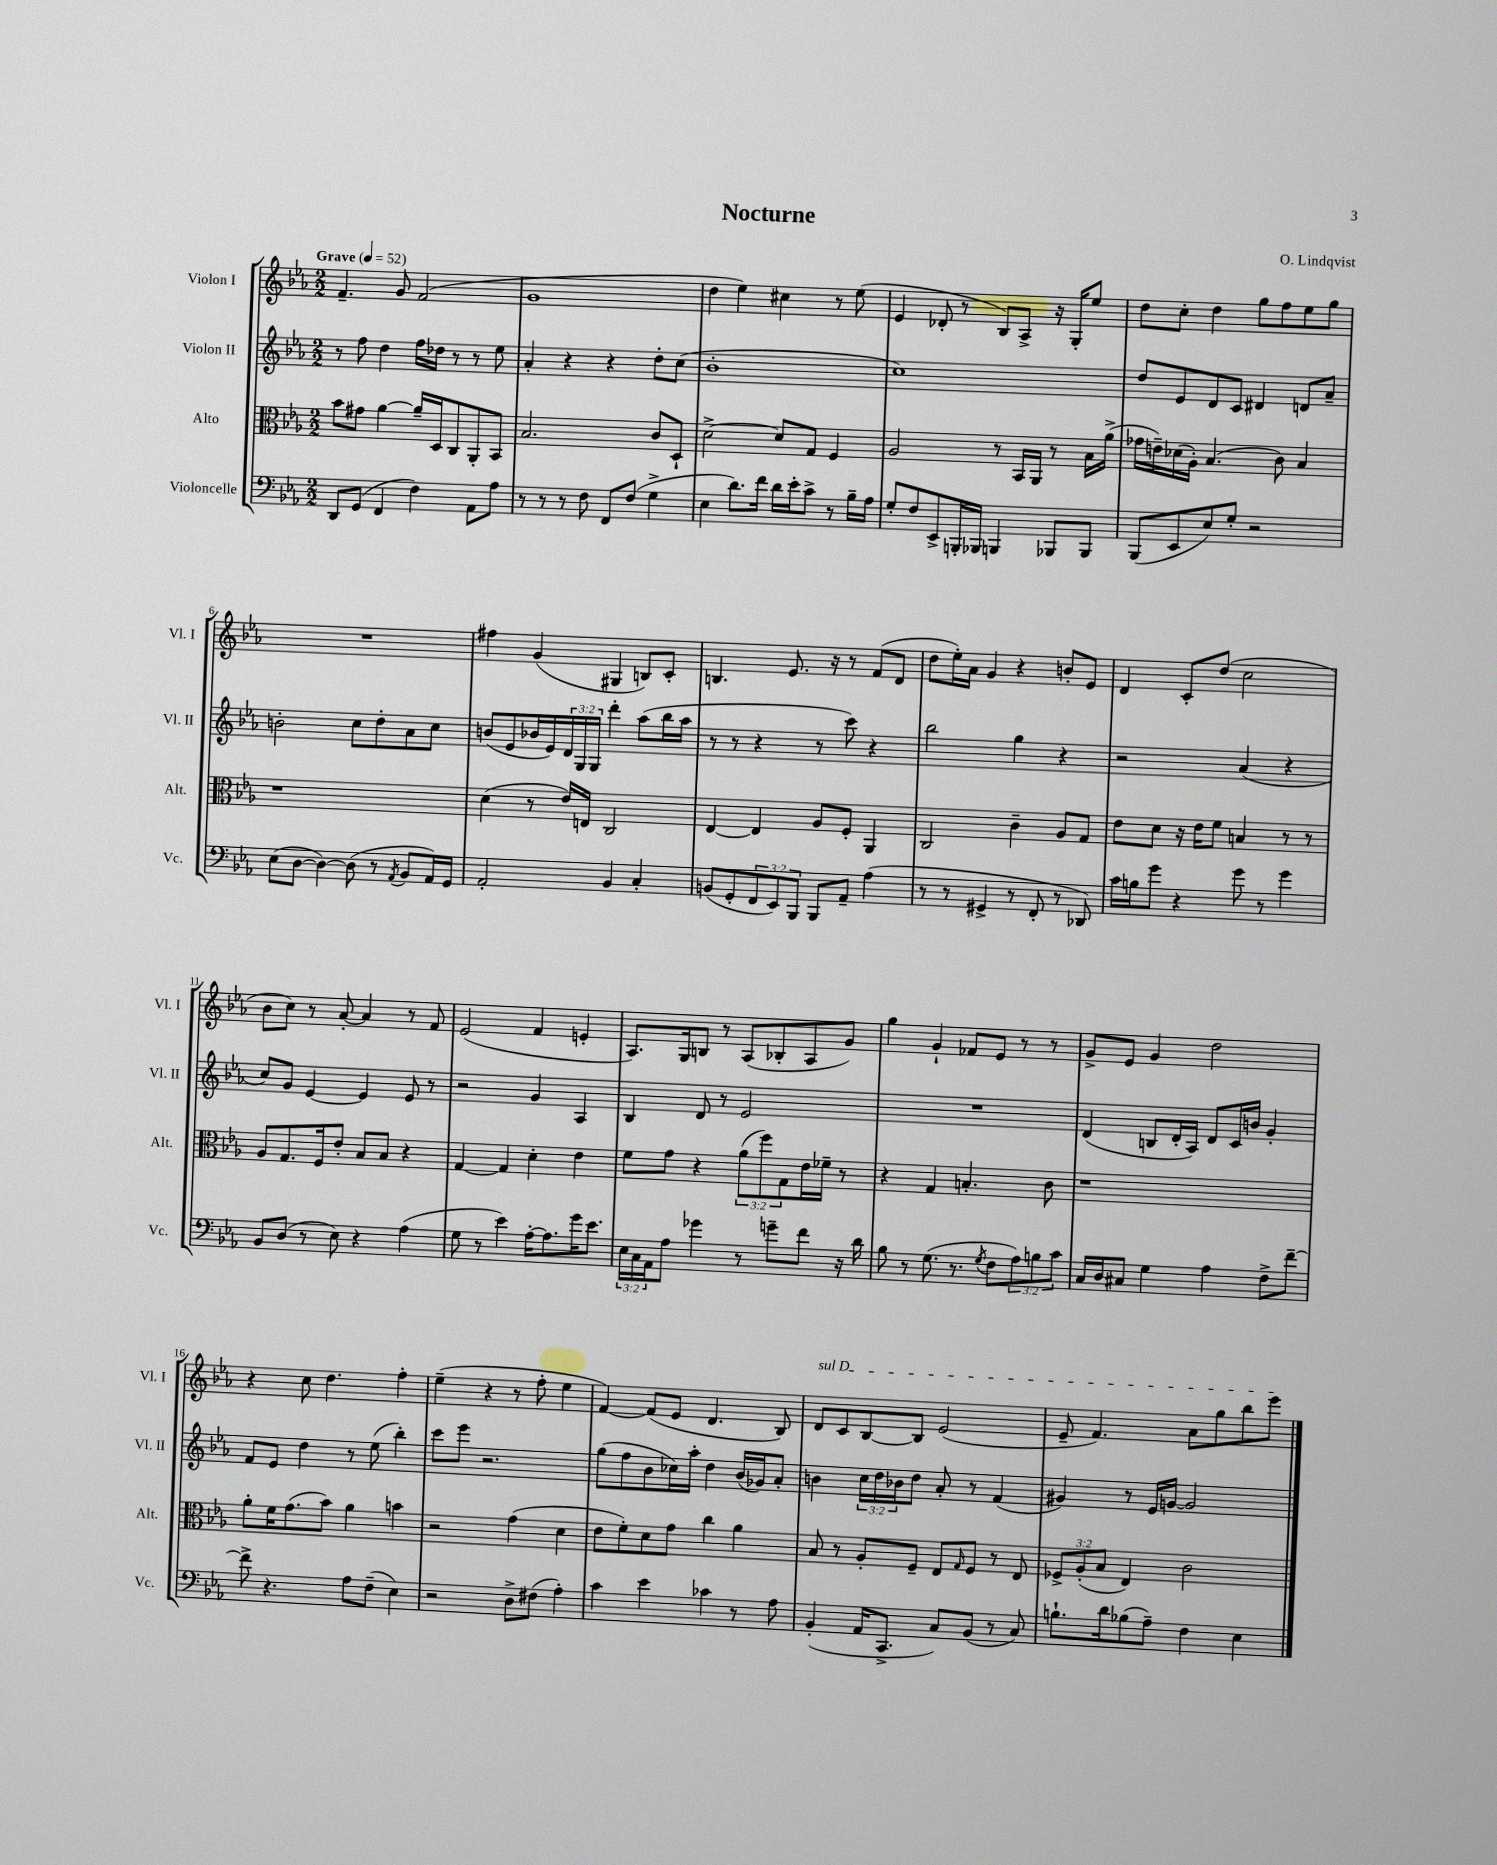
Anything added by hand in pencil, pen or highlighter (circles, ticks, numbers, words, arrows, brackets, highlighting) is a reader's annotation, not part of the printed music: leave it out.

**kern	**kern	**kern	**kern
*staff4	*staff3	*staff2	*staff1
*clefF4	*clefC3	*clefG2	*clefG2
*k[b-e-a-]	*k[b-e-a-]	*k[b-e-a-]	*k[b-e-a-]
*M2/2	*M2/2	*M2/2	*M2/2
*MM52	*MM52	*MM52	*MM52
8DD	8b-	8r	4.f~
(8GG	8g#	8ff	.
4FF	[4a-	4dd	.
.	.	.	8g
4F)	16a-~]	16ff	(2f
.	16D	16dd-	.
.	8C	8r	.
8AA-	8AA-'	8r	.
8A-	8BB-	8ee-	.
=	=	=	=
8r	2.B-	4a-'	1g
8r	.	.	.
8r	.	4r	.
8F	.	.	.
8FF	.	4r	.
(8F	.	.	.
4G^	8c	8dd'	.
.	8D`	(8cc	.
=	=	=	=
4E-	[2d^	1b-'	4dd
8.d)	.	.	4ee-)
16f	.	.	.
16d	8d]	.	4cc#
16e-'	.	.	.
8c^	8G	.	.
8r	4F	.	8r
16B-~	.	.	(8ee-
16A-	.	.	.
=	=	=	=
8G'	2A-	1cc)	4e-
8F	.	.	.
8EE-^	.	.	8d-'
16BBB'	.	.	8r
16BBB-	.	.	.
4BBB	8r	.	8B-)
.	16BB-	.	8A-^
.	16AA-	.	.
8BBB-	8r	.	16r
.	.	.	16G'
8BBB-	16B-	.	8ee-
.	(16a-^	.	.
=	=	=	=
(8BBB-	16g-	8dd	8dd
.	16e~)	.	.
8EE-	(16d-	8e-	8cc'
.	16A-')	.	.
8E-)	(4.B-	8d	4dd
8G'	.	8c	.
2r	.	4d#	8gg
.	8c)	.	8ff
.	4B-	8d	8ee-
.	.	8a-~	8gg
=	=	=	=
(8E-	1r	2b'	1r
[8D	.	.	.
4D_)	.	.	.
(8D]	.	8cc	.
8r	.	8dd'	.
8qAA-	.	.	.
8BB-	.	8a-	.
16AA-)	.	8cc	.
16GG	.	.	.
=	=	=	=
2AA-'	(4d	(8b	4ff#
.	.	8e-	.
.	8r	16b-	(4g
.	.	16e-)	.
.	16e-)	24d	.
.	.	24G	.
.	16E	.	.
.	.	24G	.
4BB-	2C	4ddd'	4G#
4C'	.	(8aa-	8B)
.	.	16bb-	8c'
.	.	16aa-	.
=	=	=	=
(8BB	[4E-	8r	4.B
8GG'	.	8r	.
12FF	4E-]	4r	.
12EE-)	.	.	.
.	.	.	8.e-
12BBB-	.	.	.
8BBB-	8A-	8r	.
.	.	.	16r
8AA-~	8F'	8ccc)	8r
(4A-	4AA-	4r	(8f
.	.	.	8d
=	=	=	=
8r	2C	2bb-	8dd
8r	.	.	16ee-')
.	.	.	16a-
4GG#^	.	.	4g
8r	4c~	4gg	4r
8FF'	.	.	.
8r	8A-	4r	8b'
8DD-)	8G	.	8e-
=	=	=	=
16c	8e-	2r	4d
16B	.	.	.
8g	8d	.	.
4r	16r	.	8c'
.	16e-	.	.
.	8f	.	(8dd
8g	4B	(4a-	2cc
8r	.	.	.
4g	8r	4r	.
.	8r	.	.
=	=	=	=
8BB-	8A-	8cc)	8b-
(8D	8.G	8g	8cc)
8r	.	[4e-	8r
.	16F	.	.
8E-)	8e-'	.	[8a-'
4r	8B-	4e-]	4a-]
.	8B-	.	.
(4A-	4r	8e-	8r
.	.	8r	8f
=	=	=	=
8G	[4G	2r	(2e-
8r	.	.	.
4e-)	4G]	.	.
[16A-'	4d'	4g	4f
8.A-]	.	.	.
16g	4e-	4A-	4e'
8.e-	.	.	.
=	=	=	=
24E-	8f	4B-	8.A-)
24C	.	.	.
24AA-	.	.	.
8A-	8g	.	.
.	.	.	16G
4g-	4r	8d	8B
.	.	8r	8r
8r	(12a-	2e-	(8A-
.	12ff)	.	.
8g~	.	.	8B-'
.	12G	.	.
8f	16e-	.	8A-
.	16f-~	.	.
16r	8r	.	8g)
16d	.	.	.
=	=	=	=
8B-	4r	1r	4gg
8r	.	.	.
(8.G	4G	.	4g`
8.r	.	.	.
.	4.B'	.	8f-
8qG	.	.	.
8F	.	.	8e-
12A-)	.	.	8r
12B	.	.	.
.	8c	.	8r
12c	.	.	.
=	=	=	=
16C	1r	(4d	8g^
16D	.	.	.
8C#	.	.	8e-
4G	.	8B	4g
.	.	16d'	.
.	.	16A-)	.
4A-	.	8d	2dd
.	.	16c	.
.	.	16b	.
8F^	.	4g'	.
[8f~	.	.	.
=	=	=	=
8f^]	8a-'	8f	4r
4.r	16f	8e-	.
.	(8.g	.	.
.	.	4dd	8cc
.	8b-)	.	4.dd
8A-	4a-	8r	.
(8F~	.	(8ee-	.
4E-)	4b	4bb-')	4ff'
=	=	=	=
2r	2r	8ccc	(4ee-~
.	.	8eee-	.
.	.	2.r	4r
8D^	(4g	.	8r
(8F#	.	.	8ff'
4A-')	4d	.	4ee-
=	=	=	=
4c	8e-	(8gg	[4f)
.	8f')	8ff	.
4e-	8d	8b-	(8f]
.	8g	16cc-)	8e-
.	.	16aa-'	.
4c-	4cc	4dd	4.d
8r	4a-	(16b-	.
.	.	16g-)	.
8A-	.	8a-'	8B-)
=	=	=	=
(4BB-'	8B-	4b	8d
.	8r	.	8c
16AA-	8A-'	24cc	[8B-
.	.	24dd	.
8.CC^	.	.	.
.	.	24b-	.
.	8F~	8dd	8B-]
8C)	8E-	8a-'	(2e-
.	16qqG	.	.
(8BB-	8F	8r	.
8r	8r	(4f	.
8C)	8E-	.	.
=	=	=	=
8.B`	12F-^	4g#)	8e-~
.	(12A-'	.	.
.	.	.	4.f)
.	12B-	.	.
16d	.	.	.
(8B-	4E-)	8r	.
8A-~)	.	16e-	.
.	.	[16g	.
4F	2c	2g]	8a-
.	.	.	8gg
4E-	.	.	8bb-
.	.	.	8eee-
==	==	==	==
*-	*-	*-	*-
